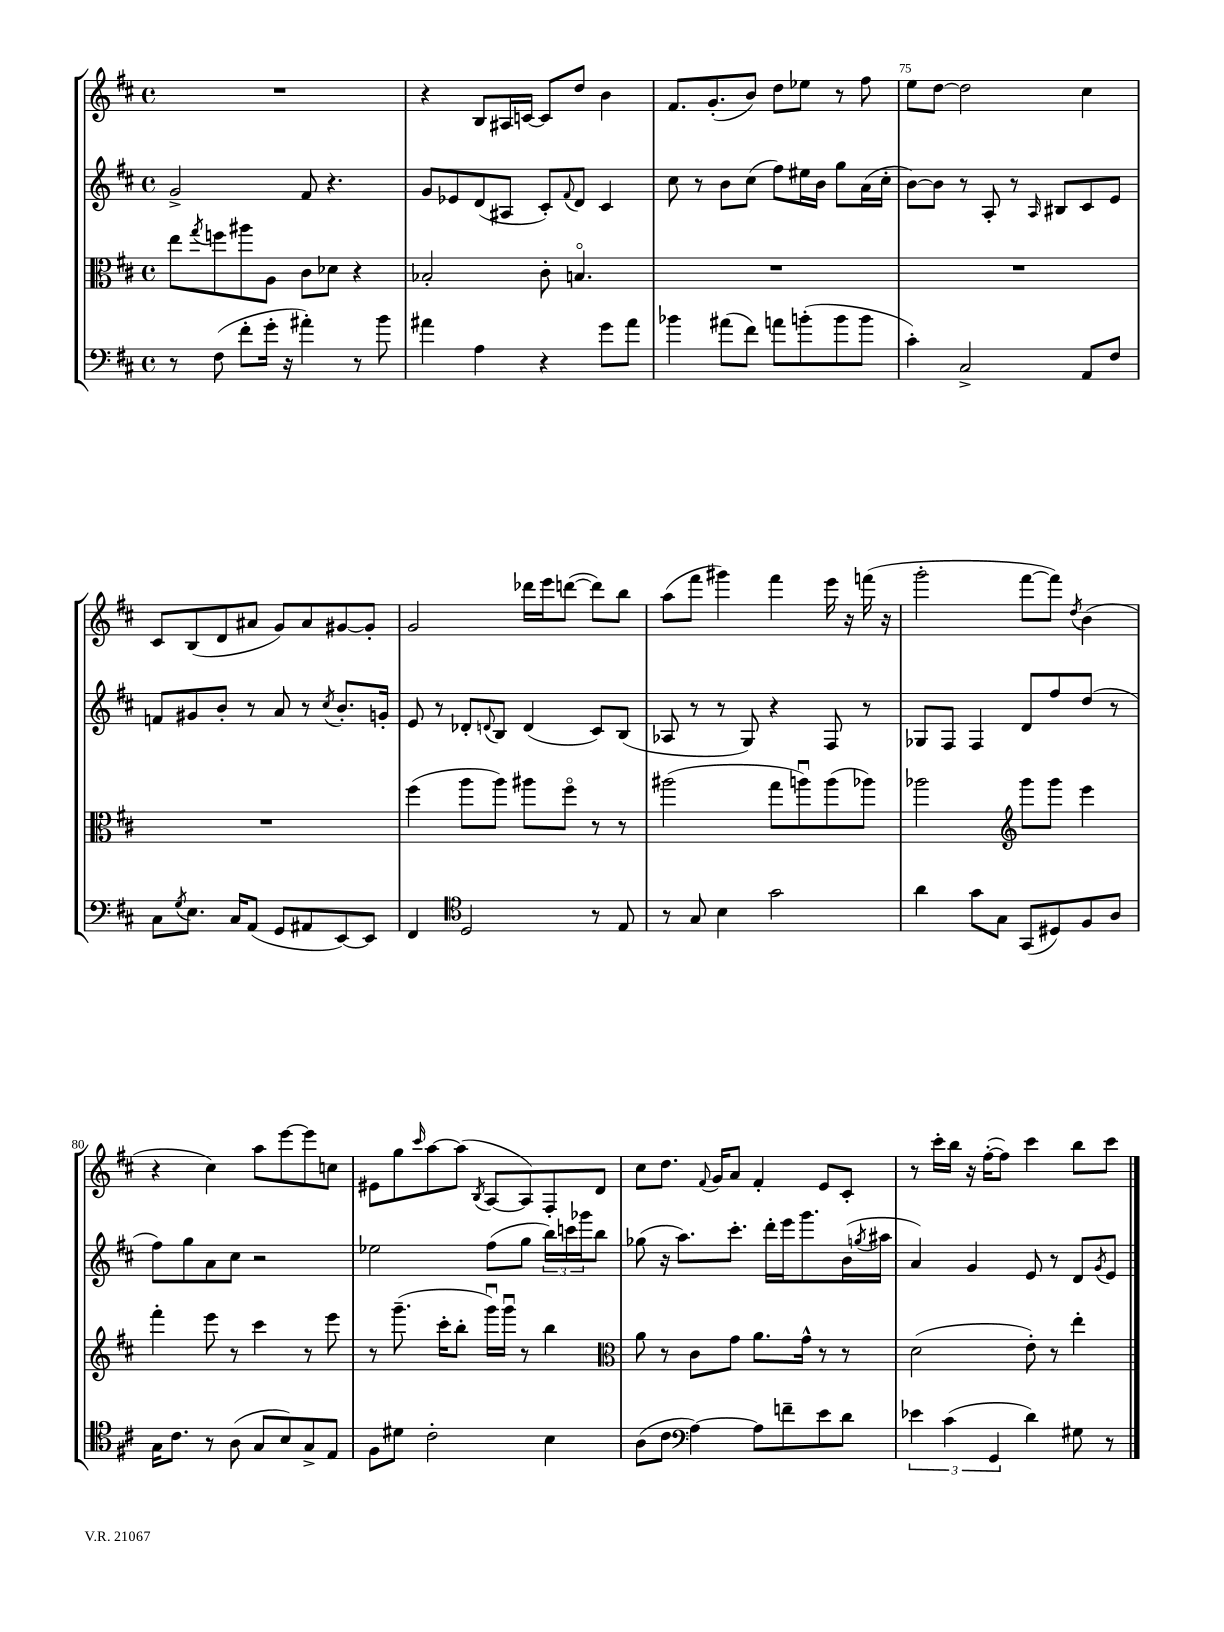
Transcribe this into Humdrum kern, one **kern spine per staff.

**kern	**kern	**kern	**kern
*staff4	*staff3	*staff2	*staff1
*clefF4	*clefC3	*clefG2	*clefG2
*k[f#c#]	*k[f#c#]	*k[f#c#]	*k[f#c#]
*M4/4	*M4/4	*M4/4	*M4/4
*met(c)	*met(c)	*met(c)	*met(c)
8r	8ee\L	2g^/	1r
.	8qgg/	.	.
(8F#\	8ff\	.	.
8f#'\L	8aa#\	.	.
16g'\Jk	8A\J	.	.
16r	.	.	.
4a#'\)	8c#\L	8f#/	.
.	8d-\J	4.r	.
8r	4r	.	.
8b\	.	.	.
=	=	=	=
4a#\	2B-'/	8g/L	4r
.	.	8e-/	.
4A\	.	(8d/	8B/L
.	.	8A#/J	16A#/L
.	.	.	[16c/JJ
4r	8c#'\	8c#'/L)	8c/]L
.	.	8qqf#/	.
.	4.Bo/	8d/J	8dd/J
8g\L	.	4c#/	4b\
8a#\J	.	.	.
=	=	=	=
4b-\	1r	8cc#\	8.f#/L
.	.	8r	.
.	.	.	(8.g'/
(8a#\L	.	8b\L	.
8f#\J)	.	(8cc#\J	8b/J)
8a\L	.	8ff#\L)	8dd\L
(8b'\	.	16ee#\L	8ee-\J
.	.	16b\JJ	.
8b\	.	8gg\L	8r
8b\J	.	(16a\L	8ff#\
.	.	16cc#'\JJ	.
=	=	=	=
4c#'\)	1r	[8b\L)	8ee\L
.	.	8b\]J	[8dd\J
2C#^/	.	8r	2dd\]
.	.	8A'/	.
.	.	8r	.
.	.	16qqA/	.
.	.	8B#/L	.
8AA/L	.	8c#/	4cc#\
8F#/J	.	8e/J	.
=	=	=	=
8C#\L	1r	8f/L	8c#/L
8qG/	.	.	.
8.E\J	.	8g#/	(8B/
.	.	8b'/J	8d/
16C#/LK	.	.	.
(8AA/J	.	8r	8a#/J
8GG/L	.	8a/	8g/L)
8AA#/	.	8r	8a#/
.	.	8qcc#/	.
[8EE/)	.	8.b'/L	[8g#/
8EE/]J	.	.	8g#'/]J
.	.	16g'/Jk	.
=	=	=	=
4FF#/	(4ff#\	8e/	2g/
.	.	8r	.
*clefC4	*	*	*
2D/	8aa\L	8d-'/L	.
.	.	8qqd/	.
.	8aa\J)	8B/J	.
.	8aa#\L	(4d/	16ddd-\LL
.	.	.	16eee\J
.	8ff#o\J	.	([8ddd\J
8r	8r	8c#/L)	8ddd\]L)
8E/	8r	(8B/J	8bb\J
=	=	=	=
8r	(2aa#\	8A-/	(8aa\L
8G/	.	8r	8fff#\J
4B\	.	8r	4ggg#\)
.	.	8G/)	.
2g\	8gg\L	4r	4fff#\
.	8aau\)	.	.
.	(8aa\	8F#/	16eee\
.	.	.	16r
.	8aa-\J)	8r	(16fff\
.	.	.	16r
=	=	=	=
4a\	2aa-\	8G-/L	2ggg'\
.	.	8F#/J	.
8g\L	.	4F#/	.
8G\J	.	.	.
*	*clefG2	*	*
(8GG/L	8ggg\L	8d/L	[8fff#\L
8D#/)	8ggg\J	8ff#/	8fff#\]J)
.	.	.	8qdd/
8F#/	4eee\	(8dd/J	(4b\
8A/J	.	8r	.
=	=	=	=
16G\LK	4fff#'\	8ff#\L)	4r
8.c#\J	.	.	.
.	.	8gg\	.
8r	8eee\	8a\	4cc#\)
(8A\	8r	8cc#\J	.
8G/L	4ccc#\	2r	8aa\L
8B/)	.	.	[8eee\
8G^/	8r	.	8eee\]
8E/J	8eee\	.	8cc\J
=	=	=	=
8F#\L	8r	2ee-\	8e#\L
8d#\J	(8.ggg~\	.	8gg\
.	.	.	16qqccc#/
2c#'\	.	.	[8aa\
.	16ccc#'\LK	.	.
.	8bb'\J	.	(8aa\]J
.	.	.	8qB/
.	16gggu\LL)	(8ff#\L	[8A/L
.	16gggu\JJ	.	.
.	8r	8gg\J	8A/])
4B\	4bb\	24bb\LL)	8F#'/
.	.	24ccc\	.
.	.	24ggg-\J	.
.	.	8bb\J	8d/J
=	=	=	=
*	*clefC3	*	*
(8A\L	8a\	(8gg-\	8cc#\L
8c#\J	8r	16r	8.dd\J
.	.	8.aa\L)	.
*clefF4	*	*	*
[4A\)	8c#\L	.	.
.	.	.	8qqf#/
.	.	.	16g/LK
.	8g\J	8.ccc#'\J	8a/J
8A\]L	8.a\L	.	4f#'/
.	.	16ddd'\LL	.
8f~\	.	16eee\J	.
.	16g^^\Jk	8.ggg\	.
8e\	8r	.	8e/L
8d\J	8r	(16b\L	8c#'/J
.	.	8qgg/	.
.	.	16aa#\JJ	.
=	=	=	=
6e-\	(2d\	4a/)	8r
.	.	.	16ccc#'\LL
(6c#\	.	.	.
.	.	.	16bb\JJ
.	.	4g/	16r
.	.	.	([16ff#'\LK
6GG/	.	.	.
.	.	.	8ff#\]J)
4d\)	8e'\)	8e/	4ccc#\
.	8r	8r	.
8G#\	4ee'\	8d/L	8bb\L
.	.	8qg/	.
8r	.	8e/J	8ccc#\J
==	==	==	==
*-	*-	*-	*-
